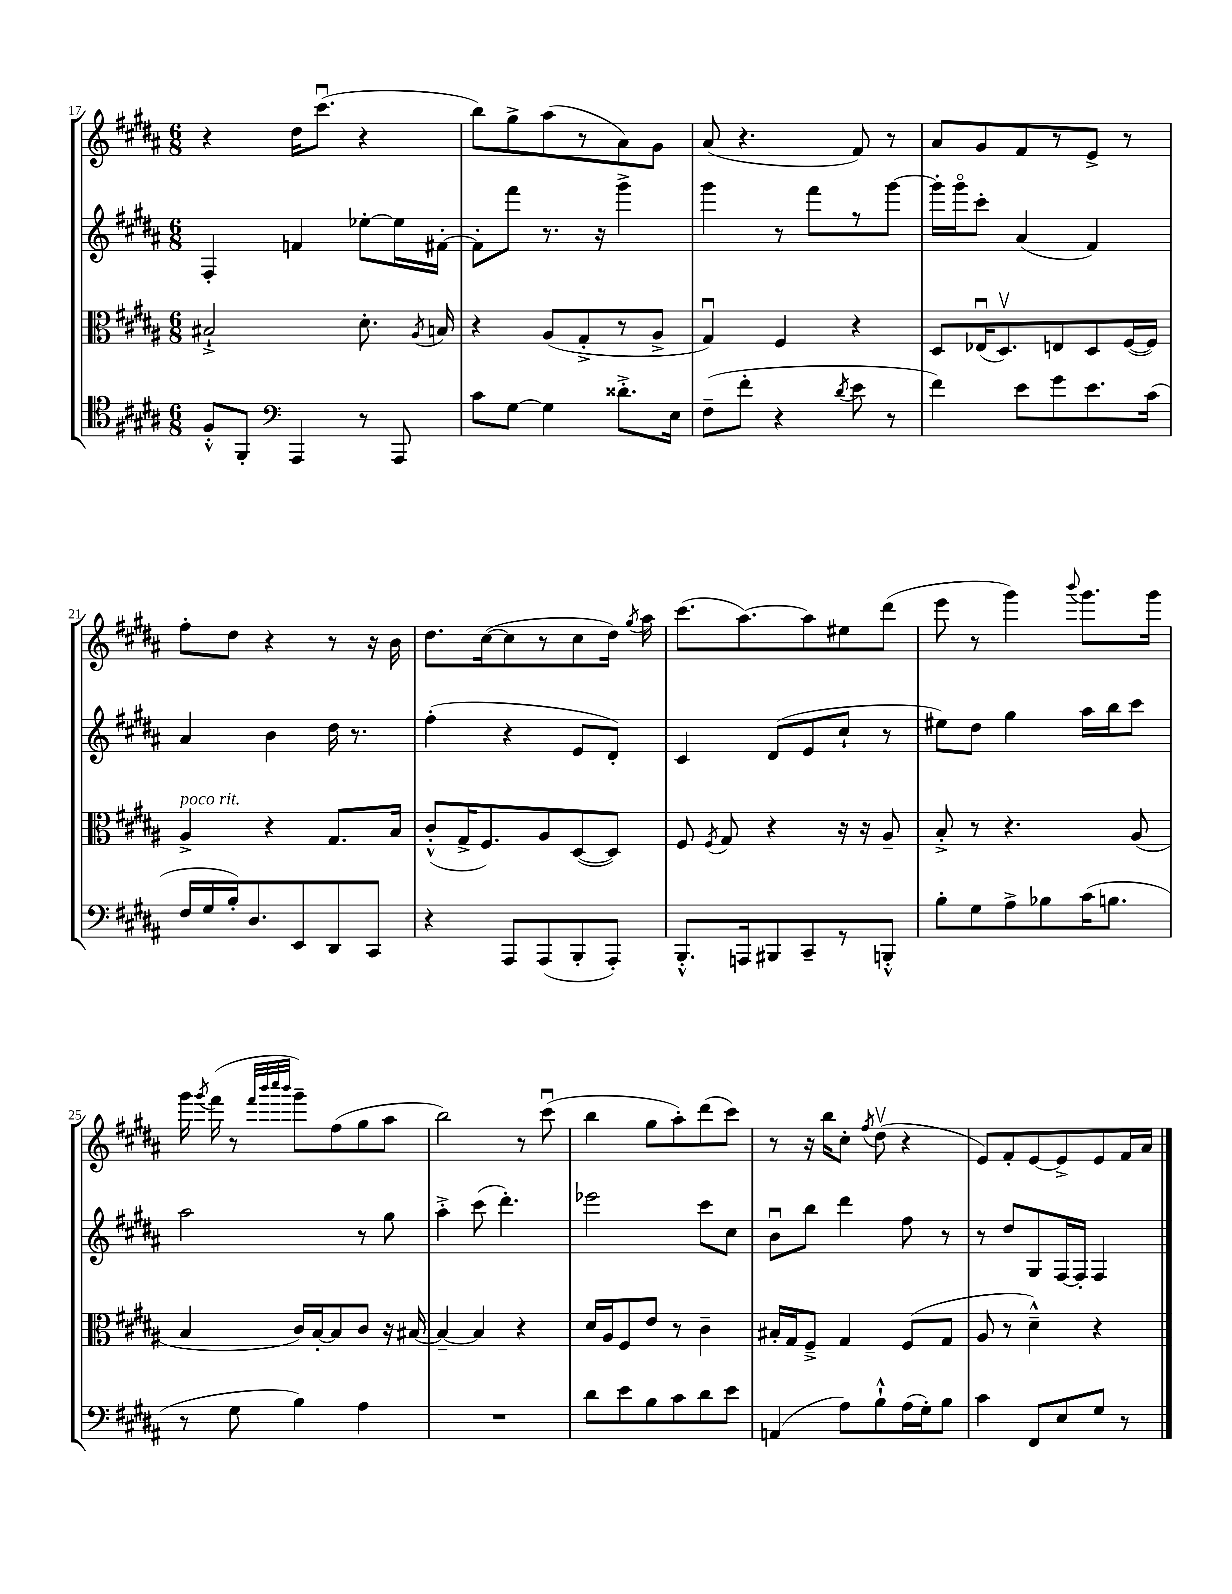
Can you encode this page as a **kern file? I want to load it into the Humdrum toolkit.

**kern	**kern	**kern	**kern
*staff4	*staff3	*staff2	*staff1
*clefC4	*clefC3	*clefG2	*clefG2
*k[f#c#g#d#a#]	*k[f#c#g#d#a#]	*k[f#c#g#d#a#]	*k[f#c#g#d#a#]
*M6/8	*M6/8	*M6/8	*M6/8
8F#'^^	2B#`^	4F#'	4r
8FF#'	.	.	.
*clefF4	*	*	*
4AAA#	.	4f	16dd#
.	.	.	(8.ccc#u
8r	8.d#'	[8ee-'	4r
8AAA#	.	16ee-]	.
.	8qA#	.	.
.	16B	[16f#'	.
=	=	=	=
8c#	4r	8f#']	8bb)
[8G#	.	8fff#	8gg#^
4G#]	(8A#	8.r	(8aa#
.	8G#'^	.	8r
.	.	16r	.
8.d##'^	8r	4ggg#^	8a#)
.	8A#^	.	8g#
16E	.	.	.
=	=	=	=
(8F#~	4G#u)	4ggg#	(8a#
8f#'	.	.	4.r
4r	4F#	8r	.
.	.	8fff#	.
8qd#	.	.	.
8e	4r	8r	8f#)
8r	.	[8ggg#	8r
=	=	=	=
4f#)	8D#	16ggg#']	8a#
.	.	16ggg#o	.
.	(16E-u	8ccc#'	8g#
.	8.D#v)	.	.
8e	.	(4a#	8f#
8g#	8E	.	8r
8.e	8D#	4f#)	8e^
.	([16F#	.	8r
(16c#	16F#])	.	.
=	=	=	=
16F#	4A#^	4a#	8ff#'
16G#	.	.	.
16B')	.	.	8dd#
8.D#	.	.	.
.	4r	4b	4r
8EE	.	.	.
8DD#	8.G#	16dd#	8r
.	.	8.r	.
8CC#	.	.	16r
.	16B	.	16b
=	=	=	=
4r	(8c#'^^	(4ff#'	8.dd#
.	16G#^	.	.
.	8.F#)	.	([16cc#
8AAA#	.	4r	8cc#]
(8AAA#	8A#	.	8r
8BBB'	([8D#	8e	8cc#
8AAA#')	8D#])	8d#')	16dd#)
.	.	.	8qgg#
.	.	.	16aa#
=	=	=	=
8.BBB'^^	8F#	4c#	(8.ccc#
.	8qF#	.	.
.	8G#	.	.
16AAA	.	.	[8.aa#)
8BBB#	4r	(8d#	.
8CC#~	.	8e	8aa#]
8r	16r	8cc#`	8ee#
.	16r	.	.
8BBB'^^	8A#~	8r	(8ddd#
=	=	=	=
8B'	8B'^	8ee#)	8eee
8G#	8r	8dd#	8r
8A#^	4.r	4gg#	4ggg#)
8B-	.	.	.
.	.	.	8qqbbb
(16c#	.	16aa#	8.ggg#
8.B	.	16bb	.
.	(8A#	8ccc#	.
.	.	.	16ggg#
=	=	=	=
8r	4B	2aa#	16ggg#
.	.	.	8qggg#
.	.	.	(16fff#
8G#	.	.	8r
.	.	.	32qqfff#
.	.	.	32qqbbb
.	.	.	32qqcccc#
.	.	.	32qqbbb
4B)	16c#)	.	8ggg#~)
.	[16B'	.	.
.	8B]	.	(8ff#
4A#	8c#	8r	8gg#
.	16r	8gg#	8aa#
.	[16B#	.	.
=	=	=	=
2.r	4B#~_	4aa#'^	2bb)
.	4B#]	(8ccc#	.
.	.	4.ddd#')	.
.	4r	.	8r
.	.	.	(8ccc#u
=	=	=	=
8d#	16d#	2eee-	4bb
.	16A#	.	.
8e	8F#	.	.
8B	8e	.	8gg#
8c#	8r	.	8aa#')
8d#	4c#~	8ccc#	(8ddd#
8e	.	8cc#	8ccc#)
=	=	=	=
(4AA	16B#'	8bu	8r
.	16G#	.	.
.	8F#~^	8bb	16r
.	.	.	16bb
8A#)	4G#	4ddd#	8cc#'
.	.	.	8qff#
8B`^^	.	.	(8dd#v
(16A#	(8F#	8ff#	4r
16G#')	.	.	.
8B	8G#	8r	.
=	=	=	=
4c#	8A#	8r	8e)
.	8r	8dd#	8f#'
8FF#	4d#~^^)	8G#	[8e
8E	.	[16F#	8e^]
.	.	16F#']	.
8G#	4r	4F#	8e
8r	.	.	16f#
.	.	.	16a#
==	==	==	==
*-	*-	*-	*-
